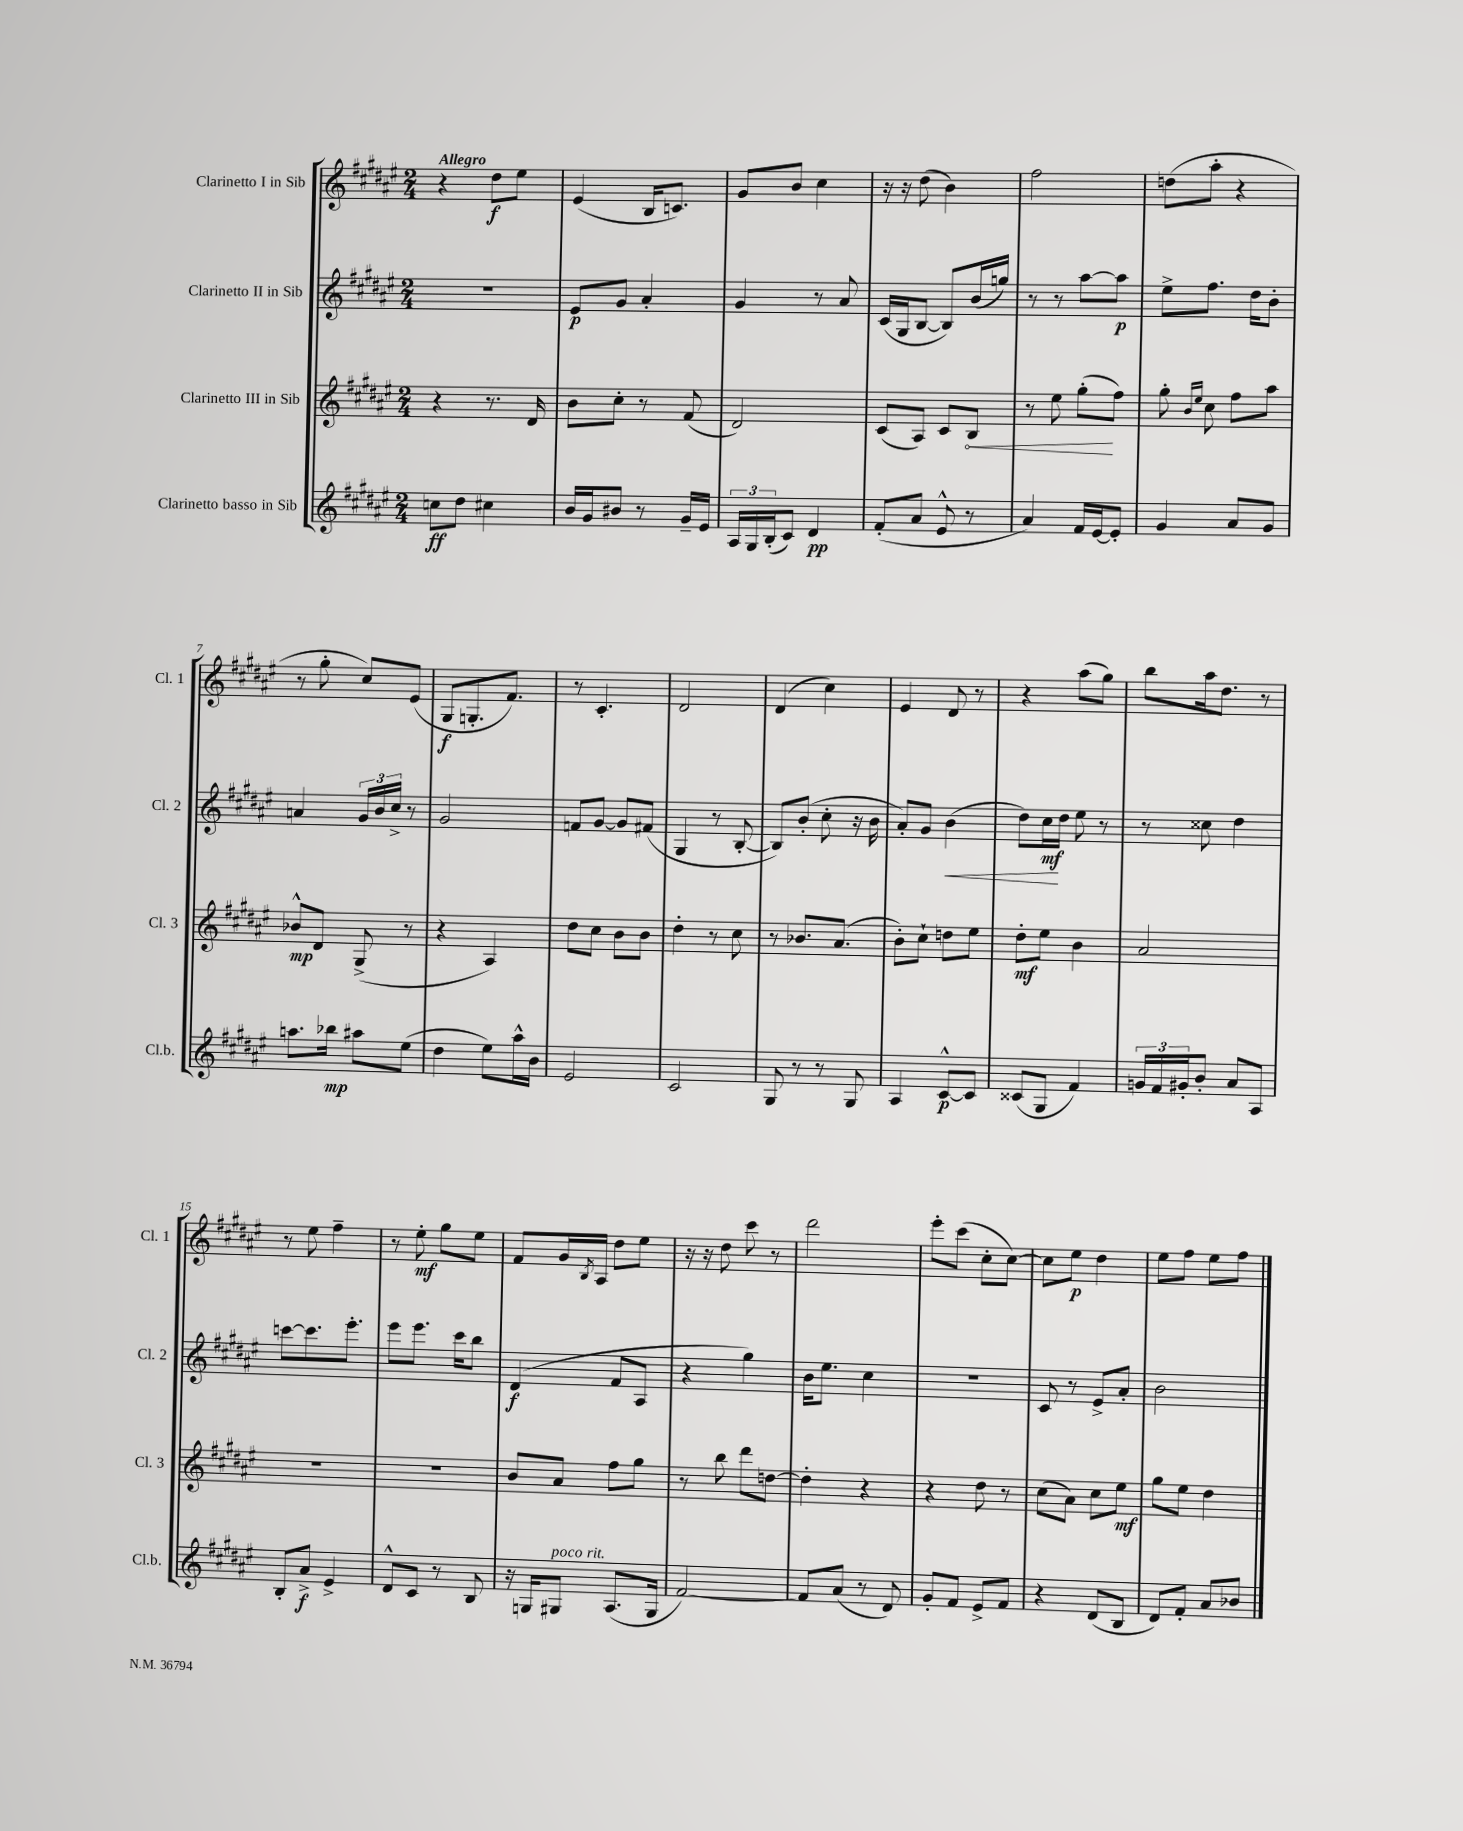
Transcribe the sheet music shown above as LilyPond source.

<<
\new StaffGroup <<
\new Staff = "s0" \with { instrumentName = "Clarinetto I in Sib" shortInstrumentName = "Cl. 1" } {
    \clef treble \key fis \major \numericTimeSignature \time 2/4 \tempo "Allegro"
    r4 dis''8\f eis''8 |
    eis'4( b16 c'8.) |
    gis'8 b'8 cis''4 |
    r16 r16 dis''8( b'4) |
    fis''2 |
    d''8( ais''8-. r4 |
    r8 gis''8-. cis''8) eis'8( |
    gis8\f g8.-. fis'8.) |
    r8 cis'4.-. |
    dis'2 |
    dis'4( cis''4) |
    eis'4 dis'8 r8 |
    r4 ais''8( gis''8) |
    b''8 ais''16 dis''8. r8 |
    r8 eis''8 fis''4-- |
    r8 eis''8-.\mf gis''8 eis''8 |
    fis'8 gis'16 \acciaccatura { b8 } ais16 dis''8 eis''8 |
    r16 r16 dis''8 cis'''8 r8 |
    dis'''2 |
    eis'''8-. cis'''8( cis''8-. cis''8~) |
    cis''8 eis''8\p dis''4 |
    eis''8 fis''8 eis''8 fis''8 \bar "|." |
}
\new Staff = "s1" \with { instrumentName = "Clarinetto II in Sib" shortInstrumentName = "Cl. 2" } {
    \clef treble \key fis \major \numericTimeSignature \time 2/4
    r2 |
    eis'8\p gis'8 ais'4-. |
    gis'4 r8 ais'8 |
    cis'16( gis16 b8~ b8) b'16( g''16) |
    r8 r8 ais''8~ ais''8\p |
    eis''8-> fis''8. dis''16 b'8-. |
    a'4 \tuplet 3/2 { gis'16 b'16 cis''16-> } r8 |
    gis'2 |
    f'8 gis'8~ gis'8 fis'8( |
    gis4 r8 b8~-. |
    b8) b'8-.( cis''8-. r16 b'16 |
    ais'8-.) gis'8 b'4\<( |
    dis''8) cis''16\mf\! dis''16 eis''8 r8 |
    r8 cisis''8 dis''4 |
    c'''8~ c'''8. eis'''8.-. |
    eis'''8 eis'''8. cis'''16 b''8 |
    dis'4\f( fis'8 ais8 |
    r4 gis''4) |
    b'16 eis''8. cis''4 |
    r2 |
    cis'8 r8 eis'8-> ais'8-. |
    b'2 \bar "|." |
}
\new Staff = "s2" \with { instrumentName = "Clarinetto III in Sib" shortInstrumentName = "Cl. 3" } {
    \clef treble \key fis \major \numericTimeSignature \time 2/4
    r4 r8. dis'16 |
    b'8 cis''8-. r8 fis'8( |
    dis'2) |
    cis'8( ais8) cis'8 \once \override Hairpin.circled-tip = ##t b8\< |
    r8 eis''8 gis''8-.\!( fis''8) |
    gis''8-. \grace { b'16 eis''16 } cis''8 fis''8 ais''8 |
    bes'8-^\mp dis'8 gis8->( r8 |
    r4 ais4) |
    dis''8 cis''8 b'8 b'8 |
    dis''4-. r8 cis''8 |
    r8 bes'8. ais'8.( |
    b'8-.) cis''8-! d''8 eis''8 |
    dis''8-.\mf eis''8 b'4 |
    ais'2 |
    R2 |
    R2 |
    b'8 ais'8 fis''8 gis''8 |
    r8 b''8 dis'''8 d''8~ |
    d''4-. r4 |
    r4 dis''8 r8 |
    cis''8( ais'8) cis''8 eis''8\mf |
    gis''8 eis''8 dis''4 \bar "|." |
}
\new Staff = "s3" \with { instrumentName = "Clarinetto basso in Sib" shortInstrumentName = "Cl.b." } {
    \clef treble \key fis \major \numericTimeSignature \time 2/4
    c''8\ff dis''8 cis''4 |
    b'16 gis'16 bis'8 r8 gis'16-- eis'16 |
    \tuplet 3/2 { ais16 gis16 b16-.( } cis'8) dis'4\pp |
    fis'8-.( ais'8 eis'8-^ r8 |
    ais'4) fis'16 eis'16~ eis'8-. |
    gis'4 ais'8 gis'8 |
    a''8. bes''16\mp ais''8 eis''8( |
    dis''4 eis''8) ais''16-^ b'16 |
    eis'2 |
    cis'2 |
    gis8 r8 r8 gis8 |
    ais4 cis'8~-^\p cis'8 |
    cisis'8( gis8 fis'4) |
    \tuplet 3/2 { g'16 fis'16 gis'16-. } b'8-. ais'8 ais8 |
    b8-. ais'8->\f eis'4-> |
    dis'8-^ cis'8 r8 b8 |
    r16 g16 gis8^\markup { \italic "poco rit." } ais8.( gis16 |
    fis'2~) |
    fis'8 ais'8( r8 dis'8) |
    gis'8-. fis'8 eis'8-> fis'8 |
    r4 dis'8( b8 |
    dis'8) fis'8-. ais'8 bes'8 \bar "|." |
}
>>
>>
